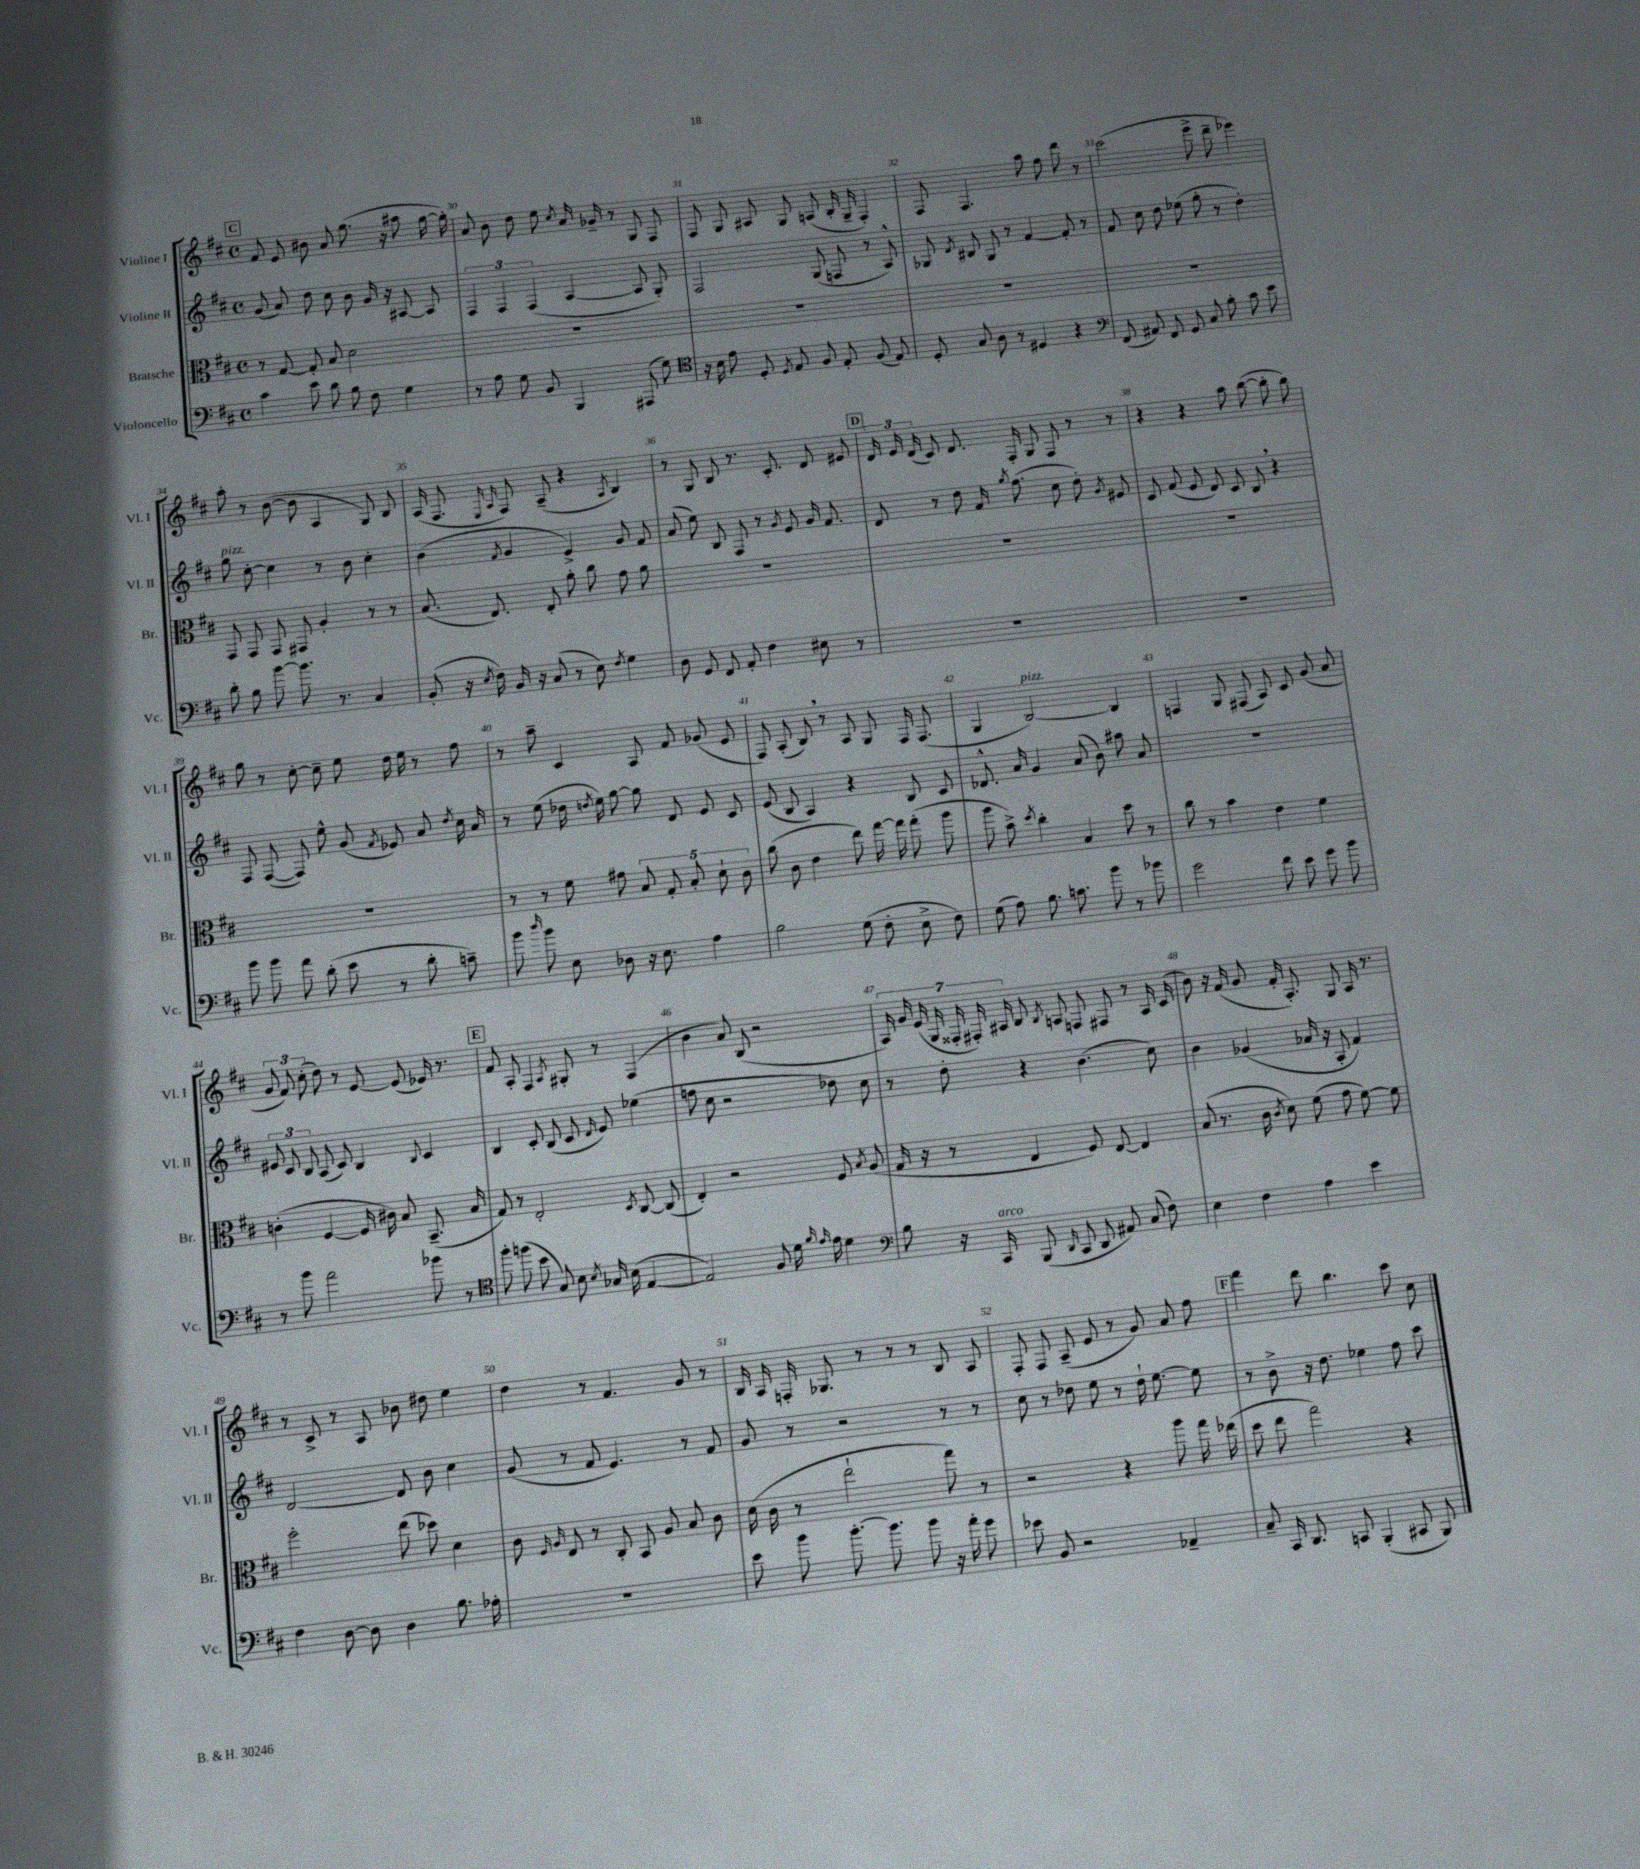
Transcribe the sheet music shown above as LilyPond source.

<<
\new StaffGroup <<
\new Staff = "s0" \with { instrumentName = "Violine I" shortInstrumentName = "Vl. I" } {
    \clef treble \key d \major \defaultTimeSignature \time 4/4
    \autoBeamOff \mark \markup { \box "C" } fis'8 e'8 bis'8 a'8 g''8.( r16 ais''8 g''16~ g''16-.) |
    a'8 b'8 d''8 e''8 \acciaccatura { cis''8 } a'16 ges'16-- r8 g8 fis8 |
    fis8 g8 ais8 g8 a8( b16-. g16-- fis4-.) |
    fis8 fis4. a''8 fis''8 d'''8 r8 |
    cis'''2( e'''8-> d'''8-- ees'''4) |
    a''8-. r8 b'8~( b'8 a4 g8) b8 |
    a16( fis8. \grace { e16 a16 } fis8) a8--( r4 \acciaccatura { a8 } b4) |
    r8 g8 b8 r8. cis'8.-. d'8 eis'8 |
    \mark \markup { \box "D" } \tuplet 3/2 { d'16 e'16 d'16( } cis'8) d'8. fis16-. g8 fis8 r8 r8 |
    r4 r4 a''8 b''8~( b''8-. b''8) |
    g''8 r8 cis''8~-. cis''8-- e''8 d''16 e''16 r8 fis''8 |
    r8 a''8-- cis'4 a8 fis'8 ges'8( e'8 |
    fis8) a8-.( b8) \breathe r8 a8 g8 fis16 fis8.( |
    g4 b2~^\markup { \italic "pizz." }) b4 |
    f4 g8 fis8( a8) cis'8 g'8( a'8 |
    \tuplet 3/2 { g'8 fis'8) cis''8-.( } d''8) r8 e'8~ e'8( ees'16) r8. |
    \mark \markup { \box "E" } fis'8 a8-. fis4 \acciaccatura { a8 } gis8-. r8 fis4( |
    b'4 a'8) b8( r2 |
    \tuplet 7/4 { a16) g'16 e'16( g16 fisis16-. fis16-.) ais16 } b8 \acciaccatura { b8 } a8 f8 fis8 r8 a16 cis'16( |
    b'8) r16 fis'16( g'8 fis'16-. a8.-.) g8 a16 r8. |
    r8 cis'8-> r8 a8 bes'8 dis''8 e''4 |
    d''4 r8 fis'4. g'8 r8 |
    b16 a16 f16-. ges8. r8 r8 r8 b8 a8 |
    fis8-. fis8 a8--( e'8 r8 g'8) a'8 fis''8 |
    \mark \markup { \box "F" } fis'''4 d'''8 b''4. cis'''8 cis''8 \bar "|." |
}
\new Staff = "s1" \with { instrumentName = "Violine II" shortInstrumentName = "Vl. II" } {
    \clef treble \key d \major \defaultTimeSignature \time 4/4
    \autoBeamOff \mark \markup { \box "C" } g'8( a'8) d''8 cis''8 b'8 g'16 r16 ais8~ ais8 |
    \tuplet 3/2 { fis4 fis4 fis4( } a4~ a8 g8-.) |
    fis2 g8( f8 r8 a8-^) |
    ges8 \acciaccatura { d'8 } bis8 ges8 r8 fis'4~ fis'8-. r8 |
    fis'8 cis''8 d''8 ees''8( g''8-. r8 d''4-.) |
    g''8^\markup { \italic "pizz." } cis''8~-. cis''4 r8 b'8 cis''4-. |
    b'4( \acciaccatura { fis'8 } g'4 e'4->) g'8 fis'8 |
    a'8( e''8) b8 fis8 r8 \acciaccatura { g'8 } e'8 g'16 fis'8. |
    \mark \markup { \box "D" } d'8 r8 d''8 fis'16 \acciaccatura { g''8 } fis''8.( cis''8 d''8-.) \acciaccatura { g'8 } eis'8 |
    cis'8 fis'8( e'8 d'8) cis'8 b8 \breathe r4 |
    fis8 fis8~( fis8) e''8-^ g'8( \acciaccatura { fis'8 } ees'8) a'8 \acciaccatura { d''8 } cis''16 a'16 |
    r8 e''8( des''16 \acciaccatura { d''8 } e''16) g''8~ g''8 d'8 e'8 cis'8 |
    e'8( b8 a4) r4 b8 cis'8 |
    des'8.-^ a'16 g'4 a'8( b'8) ais''8 a'8 |
    R1 |
    \tuplet 3/2 { eis'8 cis'8 b8 } a8( cis'8) b4 \appoggiatura { b8 } cis'4 |
    \mark \markup { \box "E" } b4 cis'8-. b8( cis'8 \grace { d'16 } e'8) ees''4( |
    f''8 cis''8 r2 des''8) cis''8 |
    r8 d''8-. r4 b'4.( cis''8) |
    b'4 ges'4( aes'16 r16 a8-. fis'4) |
    d'2~ d'8 b'8 cis''4 |
    g'8( r8 fis'8 e'4.) r8 fis'8 |
    g'8 r8 r2 r8 r8 |
    cis''8 r8 des''8 e''8 r8 des''16-! e''8.~ e''8 |
    \mark \markup { \box "F" } r8 b'8-> r16 d''8. ees''4 fis''8 cis'''8 \bar "|." |
}
\new Staff = "s2" \with { instrumentName = "Bratsche" shortInstrumentName = "Br." } {
    \clef alto \key d \major \defaultTimeSignature \time 4/4
    \autoBeamOff \mark \markup { \box "C" } r8 g8~ g8-. b8 d'2 |
    R1 |
    R1 |
    R1 |
    R1 |
    g,8 g,8 g,8 gis,8 a4-. r8 r8 |
    b8.( e8.) e8-. a'8-. cis''8 g'8 a'8 |
    R1 |
    \mark \markup { \box "D" } R1 |
    R1 |
    R1 |
    r8 r8 fis'8 gis'8 \tuplet 5/4 { b8 g8-. b8-. d'8-! cis'8 } |
    cis''8( cis'8 e'4 e''8) g''16~ g''16 g''8-.( a''8 |
    a''8 b'8->) \acciaccatura { d''8 } cis''4-. b4 d''8 r8 |
    cis''8 r8 b'4 e'4 fis'4 |
    c'4-.( fis4~ fis16 cis'16) b8 b,8.--( b16 |
    \mark \markup { \box "E" } g8) r8 e2-. \acciaccatura { d8 } cis8~ cis8( |
    e4-.) r2 fis8 \acciaccatura { b8 } a8( |
    g16 r16 r8 e4 fis8) e8~ e4 |
    b8( r8. cis'16 \acciaccatura { cis'8 } d'8) fis'8( g'8 fis'8~) fis'8 |
    fis''2-. e''8( des''8) d'4 |
    cis'8 \grace { fis16 a16 } e8 r8 cis8-. b,8 a8 b8 cis'8 |
    d'16( cis'16 r8 e''2-! g''8) r8 |
    r2 r4 a''8 g''16 ees''16( |
    \mark \markup { \box "F" } d''8 e''8 g''2) r4 \bar "|." |
}
\new Staff = "s3" \with { instrumentName = "Violoncello" shortInstrumentName = "Vc." } {
    \clef bass \key d \major \defaultTimeSignature \time 4/4
    \autoBeamOff \mark \markup { \box "C" } cis'4 e'8 d'8 b8 fis8 g4 |
    r8 a8 g8 b,8 b,,4 ais,,8( g8) |
    \clef tenor r16 b16 e'8 d8-. \acciaccatura { d8 } e8 fis8 e8-. fis8( e8) |
    d8-. g8 a8 r8 dis4 r4 |
    \clef bass fis,8( ais,8) fis,8 g,8 cis8 b8-. cis'8 e'8 |
    d'8-. b8 b'8~ b'8. r8. cis4 |
    b,8-.( r16 \acciaccatura { e8 } fis16) b,16 r16 cis8( r8 e8) \acciaccatura { fis8 } g4 |
    d8 g,8 fis,8 a,8-. fis4 eis8 r8 |
    \mark \markup { \box "D" } R1 |
    R1 |
    b'8 b'8 a'8 d'8-.( e'8 r8 d'8-. c'8--) |
    b'8 \grace { d''16 } b'8 e8 des8 r16 e8. a4 |
    b2 g8( fis8-. e8-> fis8) |
    g8( a8) b8. c'8. b'8 r8 bes'8 |
    g'2 fis'8 e'8 g'8 b'8 |
    r8 b'8 a'2 bes'8 r8 |
    \mark \markup { \box "E" } \clef tenor fis''8-. f''8( b'8 g8) b8 \acciaccatura { b8 } ges16 b16( e4~ |
    e2) fis8 d'16 \grace { fis'16 e'16 } e'16 d'4 |
    \clef bass b8 r16 cis,16^\markup { \italic "arco" } b,,8( \grace { d,16 } cis,8 d,8 ais,8) cis8( fis8) |
    e4 fis4 a4 e'4 |
    fis4 d8~ d8 d4 b8. aes16-. |
    R1 |
    e'8 b'8 b'8.~-. b'8. b'8 r16 a'16-. g'8 |
    ees'8 b,8 r2 aes,4-- |
    \mark \markup { \box "F" } cis8-- cis,16 d,8. c,8 b,,4-.( cis,8 b,,8) \bar "|." |
}
>>
>>
\layout { \context { \Score currentBarNumber = #29 \override BarNumber.break-visibility = ##(#f #t #t) barNumberVisibility = #all-bar-numbers-visible } }
